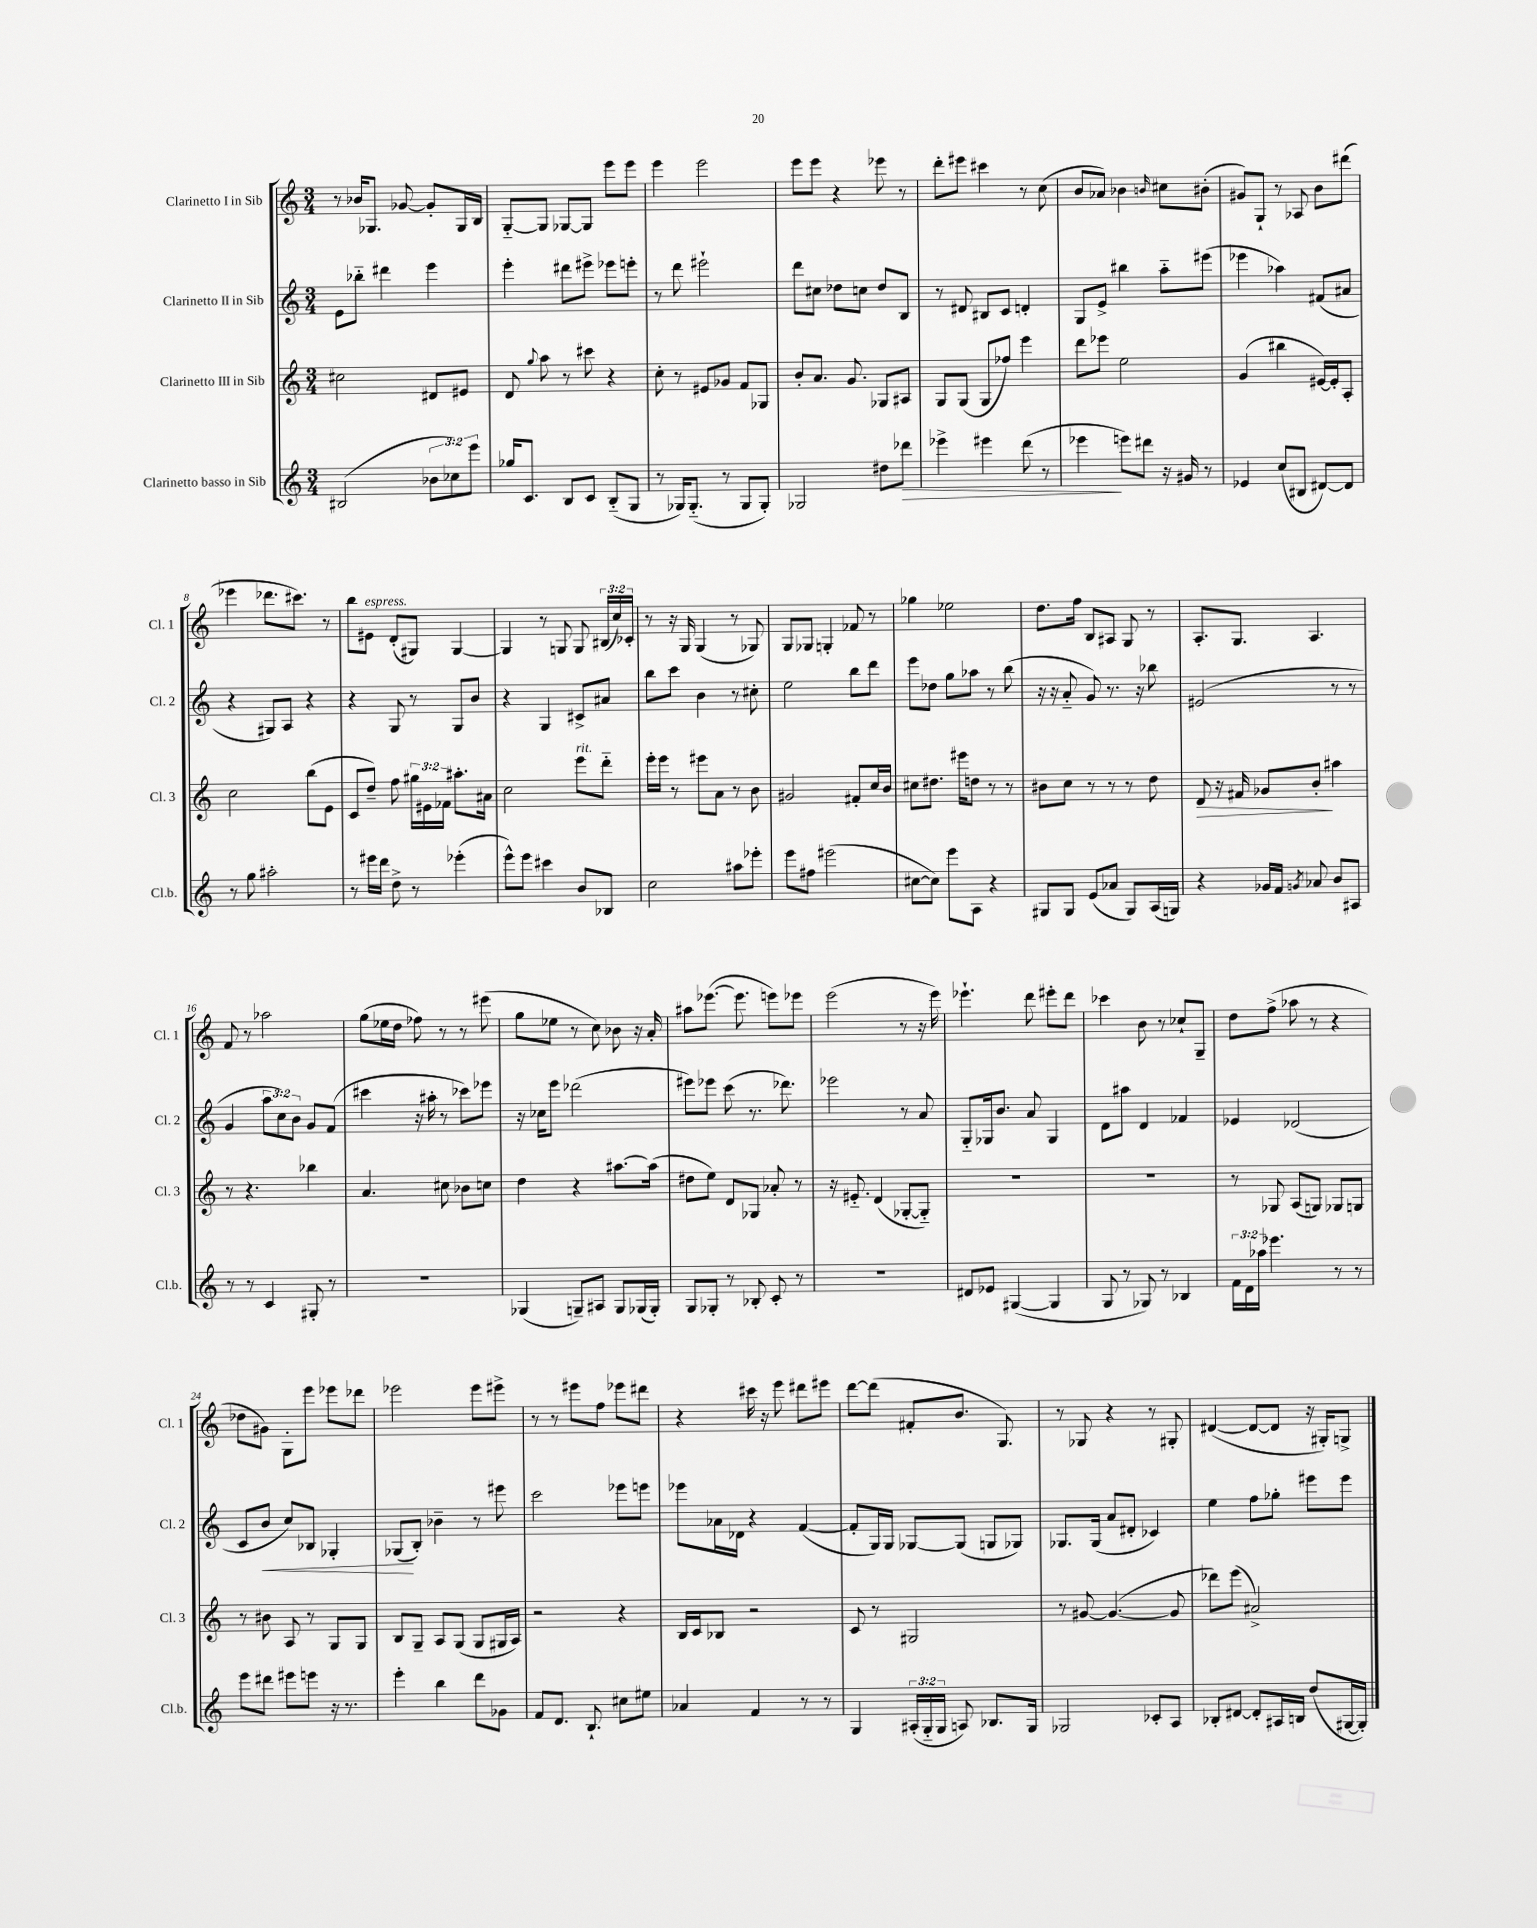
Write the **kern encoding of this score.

**kern	**kern	**kern	**kern
*staff4	*staff3	*staff2	*staff1
*clefG2	*clefG2	*clefG2	*clefG2
*k[]	*k[]	*k[]	*k[]
*M3/4	*M3/4	*M3/4	*M3/4
(2B#	2cc#	8e	8r
.	.	8bb-'~	16b-
.	.	.	8.G-
.	.	4ddd#	.
.	.	.	[8g-
12b-	8d#	4eee	8g-']
12cc-)	.	.	.
.	8e#	.	16G-
12eee	.	.	.
.	.	.	16B
=	=	=	=
16gg-	8d	4eee'	[8G'~
8.c	.	.	.
.	8qqgg	.	.
.	8aa	.	8G]
8B	8r	8ddd#	[8G-
8c	8ccc#	8eee#^	8G-]
(8B'~	4r	8eee-	8eee
8G	.	8eee'	8eee
=	=	=	=
8r	8cc'	8r	4eee
16G-)	8r	8ddd	.
(8.G-'~	.	.	.
.	8e#	2eee#`	2eee
8r	8g-	.	.
8G-	8f	.	.
8G-')	8G-	.	.
=	=	=	=
2G-	8b'	8ddd	8eee
.	8.a	8cc#	8eee
.	.	8dd-	4r
.	8.g	.	.
.	.	8cc	.
8dd#	8G-	8dd-	8eee-
8ddd-	8A#	8B	8r
=	=	=	=
4eee-^	8G	8r	8ddd'
.	(8G	8d#	8eee#
4eee#	8G	8B#	4ccc#
.	8ff-)	8c	.
(8ddd	4eee	4d'	8r
8r	.	.	(8cc
=	=	=	=
4eee-	8ddd	8G	8b
.	8eee-	8e^	8a-)
8eee)	2ee	4bb#	4b-
8ddd#	.	.	.
.	.	.	16qqb
16r	.	8aa'~	8cc#
16g#	.	.	.
8r	.	(8eee#	(8b#'
=	=	=	=
4e-	(4g	4eee-	8g#)
.	.	.	8G`
(8cc	4bb#	4aa-)	8r
8B#	.	.	8A-
[8d#)	[16e#)	(8f#	8b
.	16e#']	.	.
8d#]	8A'	8a#	(8ddd#
=	=	=	=
8r	2cc	4r	4eee-
8gg	.	.	.
2aa#'	.	8G#)	8.ddd-
.	.	8A	.
.	.	.	8.ccc#)
.	(8bb	4r	.
.	8e	.	8r
=	=	=	=
8r	8c	4r	8bb
16eee#	8dd~)	.	8e#
16ddd	.	.	.
8dd^	8ff	8G	(8d'
8r	24gg#	8r	8G#)
.	24e#	.	.
.	24f-	.	.
(4eee-'	8.aa#'	8G	[4G#
.	.	8b	.
.	16a#	.	.
=	=	=	=
8eee^^)	2cc	4r	4G#]
8eee	.	.	.
4ccc#	.	4G	8r
.	.	.	8G
8b	8eee	8c#^	8G
8B-	8ddd'~	8a#	(24B#
.	.	.	24cc)
.	.	.	24c-'
=	=	=	=
2cc	16eee'	8bb	8r
.	16eee	.	.
.	8r	8ccc	16r
.	.	.	16G
.	8eee#	4b	(4G
.	8a	.	.
8aa#	8r	8r	8r
8eee-'	8b	8cc#'	8G-)
=	=	=	=
8eee	2g#	2ee	8G
8ff#	.	.	8G-
(2eee#	.	.	4G'
.	8f#'	8bb	8f-
.	16cc	8ddd	8r
.	16b	.	.
=	=	=	=
[8cc#	8cc#	8eee	4gg-
8cc#])	8.dd#	8dd-	.
8eee	.	8gg	2ee-
.	16eee#	.	.
8A	8dd	8aa-	.
4r	8r	8r	.
.	8r	(8bb	.
=	=	=	=
8G#	8b#	16r	8.dd
.	.	16r	.
8G#	8cc	8a'~	.
.	.	.	16ff
(8e	8r	8g)	8B
8a-	8r	8.r	8A#
8G#)	8r	.	8G
.	.	16r	.
(16A	8dd	8bb-	8r
16G)	.	.	.
=	=	=	=
4r	8d	(2e#	8.A'
.	16r	.	.
.	16f#	.	8.G
16g-	8g-	.	.
16f	.	.	.
8qg	.	.	.
8a-	8b'	.	4.A
8b	4aa#	8r	.
8A#	.	8r	.
=	=	=	=
8r	8r	4g	8f
8r	4.r	.	8r
4c	.	12aa	2aa-
.	.	12cc)	.
.	.	12b	.
8G#'	4bb-	8g	.
8r	.	(8f	.
=	=	=	=
2.r	4.a	4ccc#	(8gg
.	.	.	16ee-
.	.	.	16dd
.	.	16r	8ff-)
.	.	16aa#'	.
.	8cc#	8r	8r
.	8b-	8ccc-)	8r
.	8cc	8eee-	(8eee#
=	=	=	=
(4G-	4dd	16r	8gg
.	.	16cc-	.
.	.	8eee	8ee-
8G~)	4r	(2ddd-	8r
8A#	.	.	8cc)
8G	[8.aa#	.	8b-
(16G-	.	.	16r
16G-')	(16aa#]	.	16a'
=	=	=	=
8G	8dd#	8eee#)	8aa#
8G-'	8ee)	8eee-	([8.eee-
8r	8d	(8ccc	.
.	.	.	8.eee-]
8B-'	8G-	8.r	.
8c'	8a-'	.	8eee)
.	.	8.ddd-)	.
8r	8r	.	8eee-
=	=	=	=
2.r	16r	2eee-	(2eee
.	8.e#'~	.	.
.	(4d	.	.
.	[8G-'	8r	8r
.	8G-'~])	8a	16r
.	.	.	16eee)
=	=	=	=
8d#	2.r	8G'~	4.eee-`
8e-	.	16G-	.
.	.	8.b	.
([4G#	.	.	.
.	.	8a	8ddd
4G#]	.	4G-	8eee#'
.	.	.	8ddd
=	=	=	=
8G	2.r	8d	4ccc-
8r	.	8aa#	.
8G-)	.	4d	8b
8r	.	.	8r
4B-	.	4f-	8cc-`
.	.	.	8G~
=	=	=	=
24f	8r	4e-	8dd
24d	.	.	.
24aa-	.	.	.
4.eee-	8G-	.	(8ff^
.	(8A	(2d-	8aa-
.	8G)	.	8r
8r	8G-	.	4r
8r	8G	.	.
=	=	=	=
8eee	8r	8c	8dd-
8ddd#	8b#	8b	8g#)
8eee#	8A	8cc)	8G'
8eee	8r	8B-	8eee
16r	8G	4G-'	8eee-
8.r	.	.	.
.	8G	.	8ddd-
=	=	=	=
4eee'	8B	(8G-	2eee-
.	8G~	8B')	.
4bb	8A	4b-~	.
.	(8G	.	.
8ddd	8G	8r	8eee-
8g-	16G#	8eee#	8eee#^
.	16A)	.	.
=	=	=	=
8f	2r	2ccc	8r
8.d	.	.	8r
.	.	.	8eee#
8.B`	.	.	.
.	.	.	8ff
8cc#	4r	8eee-	8eee-
8ee#	.	8eee	8ddd#
=	=	=	=
4a-	16B	8eee-	4r
.	16c	.	.
.	8B-	16a-	.
.	.	16d-	.
4f	2r	4r	16ccc#
.	.	.	16r
.	.	.	8eee
8r	.	([4f	8ddd#
8r	.	.	8eee#
=	=	=	=
4G	8c	8f']	[8ddd
.	8r	16G)	(8ddd]
.	.	16G	.
(24A#'	2G#	[8G-	8f#'
24G'~	.	.	.
24G	.	.	.
8A)	.	(8G-]	8.b
8.B-	.	8G	.
.	.	.	8.G)
.	.	8G-)	.
16G	.	.	.
=	=	=	=
2G-	8r	8.G-	8r
.	[8g#	.	8G-
.	.	(16G-	.
.	(4.g#_	8a	4r
.	.	8d#'	.
8c-'	.	4c-)	8r
8A	8g#]	.	8G#'
=	=	=	=
8B-'	8ddd-)	4ee	([4d#
[8d#	(8eee	.	.
8d#']	2a#^)	8ff	8d#_
16A#	.	8gg-'	8d#]
16B	.	.	.
(8dd	.	8eee#	16r
.	.	.	16G#')
[16G#	.	8eee#	8G^
16G#'])	.	.	.
==	==	==	==
*-	*-	*-	*-
